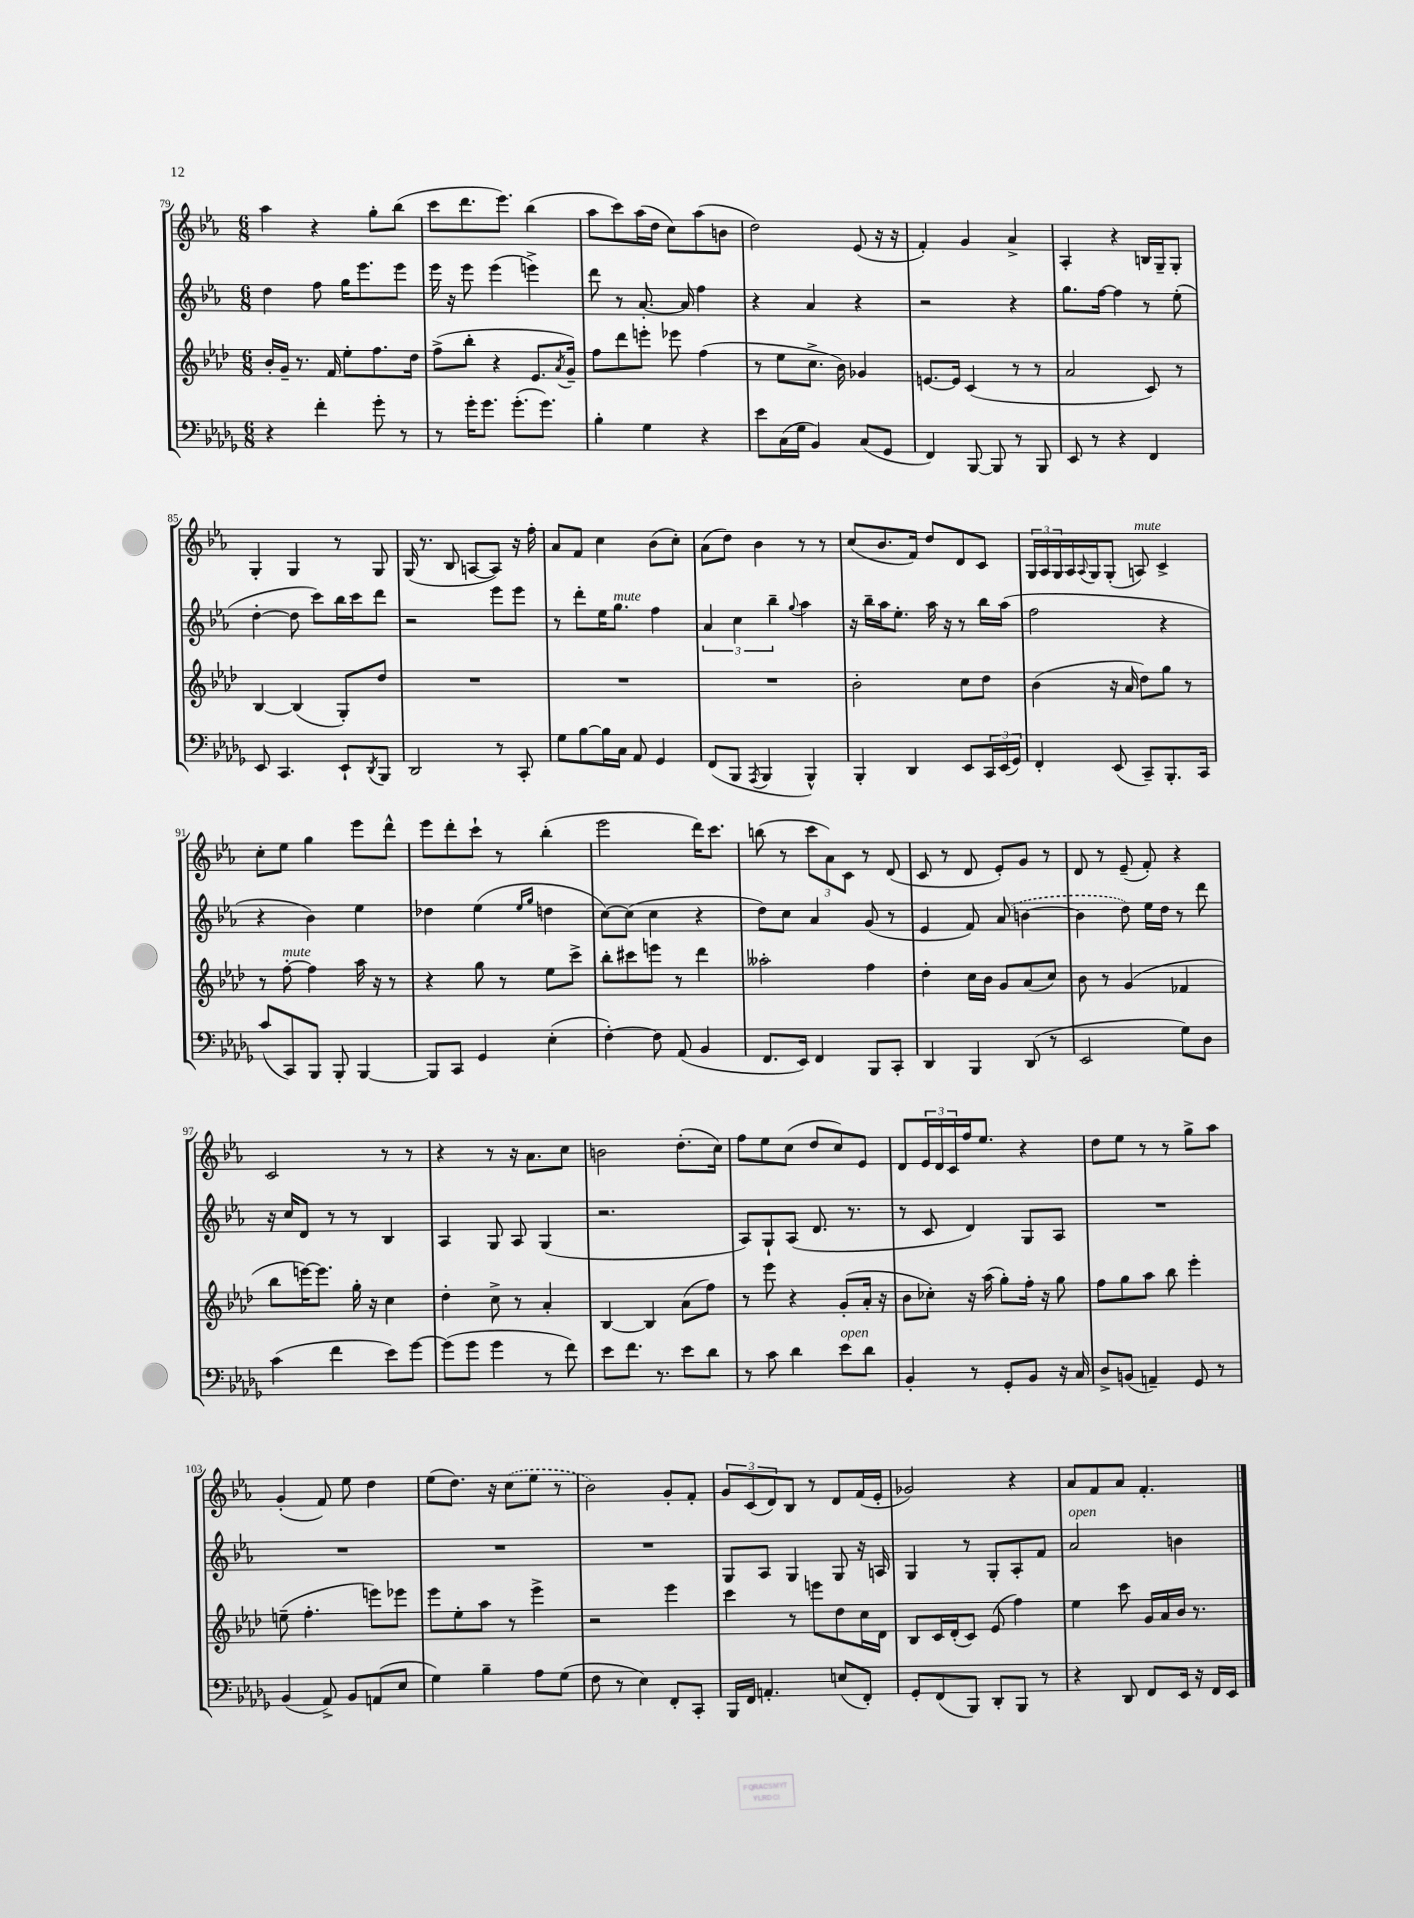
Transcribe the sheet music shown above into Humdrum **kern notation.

**kern	**kern	**kern	**kern
*part4	*part3	*part2	*part1
*staff4	*staff3	*staff2	*staff1
*clefF4	*clefG2	*clefG2	*clefG2
*k[b-e-a-d-g-]	*k[b-e-a-d-]	*k[b-e-a-]	*k[b-e-a-]
*M6/8	*M6/8	*M6/8	*M6/8
=79	=79	=79	=79
4r	16b-'/LL	4dd\	4aa-\
.	16g~/JJ	.	.
.	8.r	.	.
4f'\	.	8ff\	4r
.	16f/	.	.
.	8ee-'\L	16gg\KL	.
.	.	8.eee-\	.
8g-'\	8.ff\	.	8gg'\L
8r	.	8eee-\J	(8bb-\J
.	16dd-\Jk	.	.
=80	=80	=80	=80
8r	(8ff^\L	16eee-\	8ccc\L
.	.	16r	.
16g-'\KL	8bb-'\J	8eee-\	8.ddd\
8.g-\J	.	.	.
.	4r	(4eee-\	.
.	.	.	8.eee-\J)
(8.g-'\L	.	.	.
.	8.e-/L	4eeen^\)	(4bb-\
8.g-\J)	.	.	.
.	8qa-/	.	.
.	16g~/Jk)	.	.
=81	=81	=81	=81
4B-'\	8ff\L	8ddd\	8aa-\L
.	8ddd-\	8r	8ccc\)
4G-\	8eeen'\J	[8.a-'/	(16aa-\L
.	.	.	16dd\JJ
.	8eee-X\	.	8cc\L)
.	.	16a-/]	.
4r	(4ff\	4ff\	(8aa-\
.	.	.	8bn\J
=82	=82	=82	=82
8e-\L	8r	4r	2dd\)
(16C\L	8ee-\L	.	.
16G-\JJ	.	.	.
4BB-/)	8.cc^\J	4a-/	.
.	16b-\)	.	.
(8C/L	4g-X/	4r	(8e-/
8GG-/J	.	.	16r
.	.	.	16r
=83	=83	=83	=83
4FF/)	[8.en/L	2r	4f'/)
.	16e/Jk]	.	.
[8BBB-/	(4c/	.	4g/
8BBB-/]	.	.	.
8r	8r	4r	4a-^/
8BBB-/	8r	.	.
=84	=84	=84	=84
8EE-/	2a-/	8.gg\L	4A-'/
8r	.	.	.
.	.	[16ff\Jk	.
4r	.	4ff\]	4r
4FF/	8c/)	8r	16Bn/LL
.	.	.	16G~/J
.	8r	(8ee-'\	8G'/J
!!LO:LB:g=z
=85	=85	=85	=85
8EE-/	[4B-/	[4dd'\	4G'/
4.CC/	.	.	.
.	(4B-/]	8dd\]	4G/
.	.	8ccc\L)	.
8EE-`/L	8G'/L)	16bb-\L	8r
.	.	16ccc\J	.
8qDD-/	.	.	.
8BBB-/J	8dd-/J	8ddd\J	8G/
=86	=86	=86	=86
2DD-/	2.r	2r	(16G/
.	.	.	8.r
.	.	.	8B-/
.	.	.	[8An/L
8r	.	8eee-\L	8A/J])
8CC'/	.	8eee-\J	16r
.	.	.	16ff'\
=87	=87	=87	=87
8G-\L	2.r	8r	8a-/L
[8B-\	.	8ddd'\L	8f/J
16B-\L]	.	16ee-\K	4cc\
!	!	!LO:TX:a:i:t=mute	!
16C\JJ	.	8.gg\J	.
8AA-/	.	.	.
4GG-/	.	4ff\	(8b-\L
.	.	.	8cc'\J)
=88	=88	=88	=88
(8FF/L	2.r	6a-/	(8a-\L
8BBB-/J	.	.	8dd\J)
.	.	6cc\	.
8qAAA-/	.	.	.
4BBB-/	.	.	4b-\
.	.	6bb-~\	.
.	.	8qqgg/	.
4BBB-^^/)	.	4aa-\	8r
.	.	.	8r
=89	=89	=89	=89
4BBB-'/	2b-'\	16r	(8cc/L
.	.	16bb-~\LL	.
.	.	16aa-\J	8.b-/
.	.	8.ee-'\J	.
4DD-/	.	.	.
.	.	.	16f/Jk)
.	.	16aa-\	8dd/L
.	.	16r	.
8EE-/L	8cc\L	8r	8d/
24CC/L	8dd-\J	16bb-\LL	8c/J
(24EE-/	.	.	.
.	.	(16aa-\JJ	.
24GG-/JJ)	.	.	.
=90	=90	=90	=90
4FF'/	(4b-\	2ff\	24G/LL
.	.	.	24A-/
.	.	.	24G/
.	.	.	16A-/
.	.	.	8qqA-/
.	.	.	16G/J
(8EE-/	16r	.	(8G'/J
.	16a-/	.	.
!	!	!	!LO:TX:a:i:t=mute
8CC~/L)	8dd-\L)	.	8An/)
8.BBB-'/	8gg\J	4r	4c^/
.	8r	.	.
16CC/Jk	.	.	.
!!LO:LB:g=z
=91	=91	=91	=91
(8c/L	8r	4r	8cc'\L
!	!LO:TX:a:i:t=mute	!	!
8CC/)	[8ff'\	.	8ee-\J
8BBB-/J	4ff\]	4b-\)	4gg\
8BBB-'/	.	.	.
[4BBB-/	16aa-\	4ee-\	8eee-\L
.	16r	.	.
.	8r	.	8ddd^^\J
=92	=92	=92	=92
8BBB-/L]	4r	4dd-X\	8eee-\L
8CC/J	.	.	8ddd'\
4GG-/	8gg\	(4ee-\	8ccc`\J
.	8r	.	8r
.	.	16qqee-/LL	.
.	.	16qqgg/JJ	.
(4E-'\	8ee-\L	4ddn\	(4bb-'\
.	8ccc^\J	.	.
=93	=93	=93	=93
[4F'\)	8bb-'\L	[8cc\L)	2eee-\
.	8ccc#X\	(8cc\J]	.
8F\]	8eeen\J	4cc\	.
(8AA-/	8r	.	.
4BB-/	4ddd-\	4r	16ddd\KL)
.	.	.	8.ccc\J
=94	=94	=94	=94
8.FF/L	2aa--X'\	8dd\L)	(8bbn\
.	.	8cc\J	8r
16EE-/Jk)	.	.	.
4FF/	.	4a-/	12ccc\L
.	.	.	12a-\)
.	.	.	12c\J
8BBB-/L	4ff\	(8g/	8r
8CC'/J	.	8r	(8d/
=95	=95	=95	=95
4DD-/	4dd-'\	4e-/	8c/
.	.	.	8r
4BBB-/	16cc\LL	8f/)	8d/
.	16b-\JJ	.	.
.	8g/L	(8a-/	8e-'/L)
(8DD-/	(8a-/	[4bn\	8g/J
8r	8cc/J)	.	8r
=96	=96	=96	=96
2EE-/	8b-\	4b\]	8d/
.	8r	.	8r
.	(4g/	8dd\)	(8e-~/
.	.	16ee-\LL	8f'/)
.	.	16dd\JJ	.
8G-\L)	4f-X/	8r	4r
8D-\J	.	8ddd\	.
!!LO:LB:g=z
=97	=97	=97	=97
(4c\	8bb-\L	16r	2c/
.	.	16cc/KL	.
.	[16eeen\K)	8d/J	.
.	8.eee\J]	.	.
4f\	.	8r	.
.	16gg'\	8r	.
.	16r	.	.
8e-\L)	4cc\	4B-/	8r
[8g-\J	.	.	8r
=98	=98	=98	=98
(8g-\L]	4dd-'\	4A-/	4r
8g-\J	.	.	.
4g-\	8cc^\	8G/	8r
.	8r	8A-/	16r
.	.	.	8.a-\L
8r	4a-'/	(4G/	.
8f\)	.	.	8cc\J
=99	=99	=99	=99
8e-\L	[4B-/	2.r	2bn\
8.f\J	.	.	.
.	4B-/]	.	.
8.r	.	.	.
8e-\L	(8a-\L	.	(8.dd'\L
8d-\J	8ff\J)	.	.
.	.	.	16cc\Jk)
=100	=100	=100	=100
8r	8r	8A-/L)	8ff\L
8c\	8eee-\	8G`/	8ee-\
4d-\	4r	(8A-/J	(8cc\J
.	.	8.d/	8dd/L
!LO:TX:a:i:t=open	!	!	!
8e-\L	(8g'/L	.	8cc/)
.	.	8.r	.
8d-\J	16a-'/Jk	.	8e-/J
.	16r	.	.
=101	=101	=101	=101
4BB-'/	8b-\L	8r	8d/L
.	8cc-X'\J)	8c/	24e-/L
.	.	.	24d/
.	.	.	24c/
8r	16r	4d/)	16ff/J
.	(16aa-\	.	8.ee-/J
8GG-'/L	8gg'\L)	.	.
8BB-/J	16ff'\Jk	8G/L	4r
.	16r	.	.
16r	8gg\	8A-/J	.
16C/	.	.	.
=102	=102	=102	=102
8D-^/L	8ff\L	2.r	8dd\L
(8BBn/J	8gg\	.	8ee-\J
4AAn~/)	8aa-\J	.	8r
.	8bb-\	.	8r
8GG-/	4eee-'\	.	8gg^\L
8r	.	.	8aa-\J
!!LO:LB:g=z
=103	=103	=103	=103
(4BB-/	(8een~\	2.r	(4g'/
.	4.ff'\	.	.
8AA-^/)	.	.	8f/)
8BB-/L	.	.	8ee-\
(8AAn/	8eeen\L)	.	4dd\
8E-/J	8eee-X\J	.	.
=104	=104	=104	=104
4G-\)	8eee-\L	2.r	(8ee-\L
.	8ee-'\	.	8.dd\J)
4B-~\	8aa-\J	.	.
.	.	.	16r
.	8r	.	(8cc\L
8A-\L	4eee-^\	.	8ee-\J
(8G-\J	.	.	8r
=105	=105	=105	=105
8F\	2r	2.r	2b-\)
8r	.	.	.
4E-\)	.	.	.
8FF'/L	4eee-\	.	8g'/L
8CC'/J	.	.	8f'/J
=106	=106	=106	=106
16BBB-/LL	4ccc\	8G/L	12g/L
16FF/JJ	.	.	.
.	.	.	(12c/
4.AAn'/	.	8A-/J	.
.	.	.	12d/)
.	8r	4G/	8B-/J
.	8eeen\L	.	8r
(8En/L	8dd-\	8G/	8d/L
8FF'/J)	16cc\L	16r	(16f/L
.	16d-\JJ	16An/	16e-'/JJ
=107	=107	=107	=107
8GG-'/L	8B-/L	4G/	2g-X/)
(8FF/	16c/L	.	.
.	(16d-'/J	.	.
8BBB-/J)	8c/J)	8r	.
8DD-'/L	(8e-/	8G'/L	.
8BBB-/J	4ff\)	8A-'/	4r
8r	.	8f/J	.
=108	=108	=108	=108
!	!	!LO:TX:a:i:t=open	!
4r	4ee-\	2a-/	8a-/L
.	.	.	8f/
8DD-/	8ccc\	.	8a-/J
8FF/L	16g/LL	.	4.f'/
.	16a-/	.	.
16EE-/Jk	16b-/JJ	4bn\	.
16r	8.r	.	.
16FF/LL	.	.	.
16EE-/JJ	.	.	.
==	==	==	==
*-	*-	*-	*-
